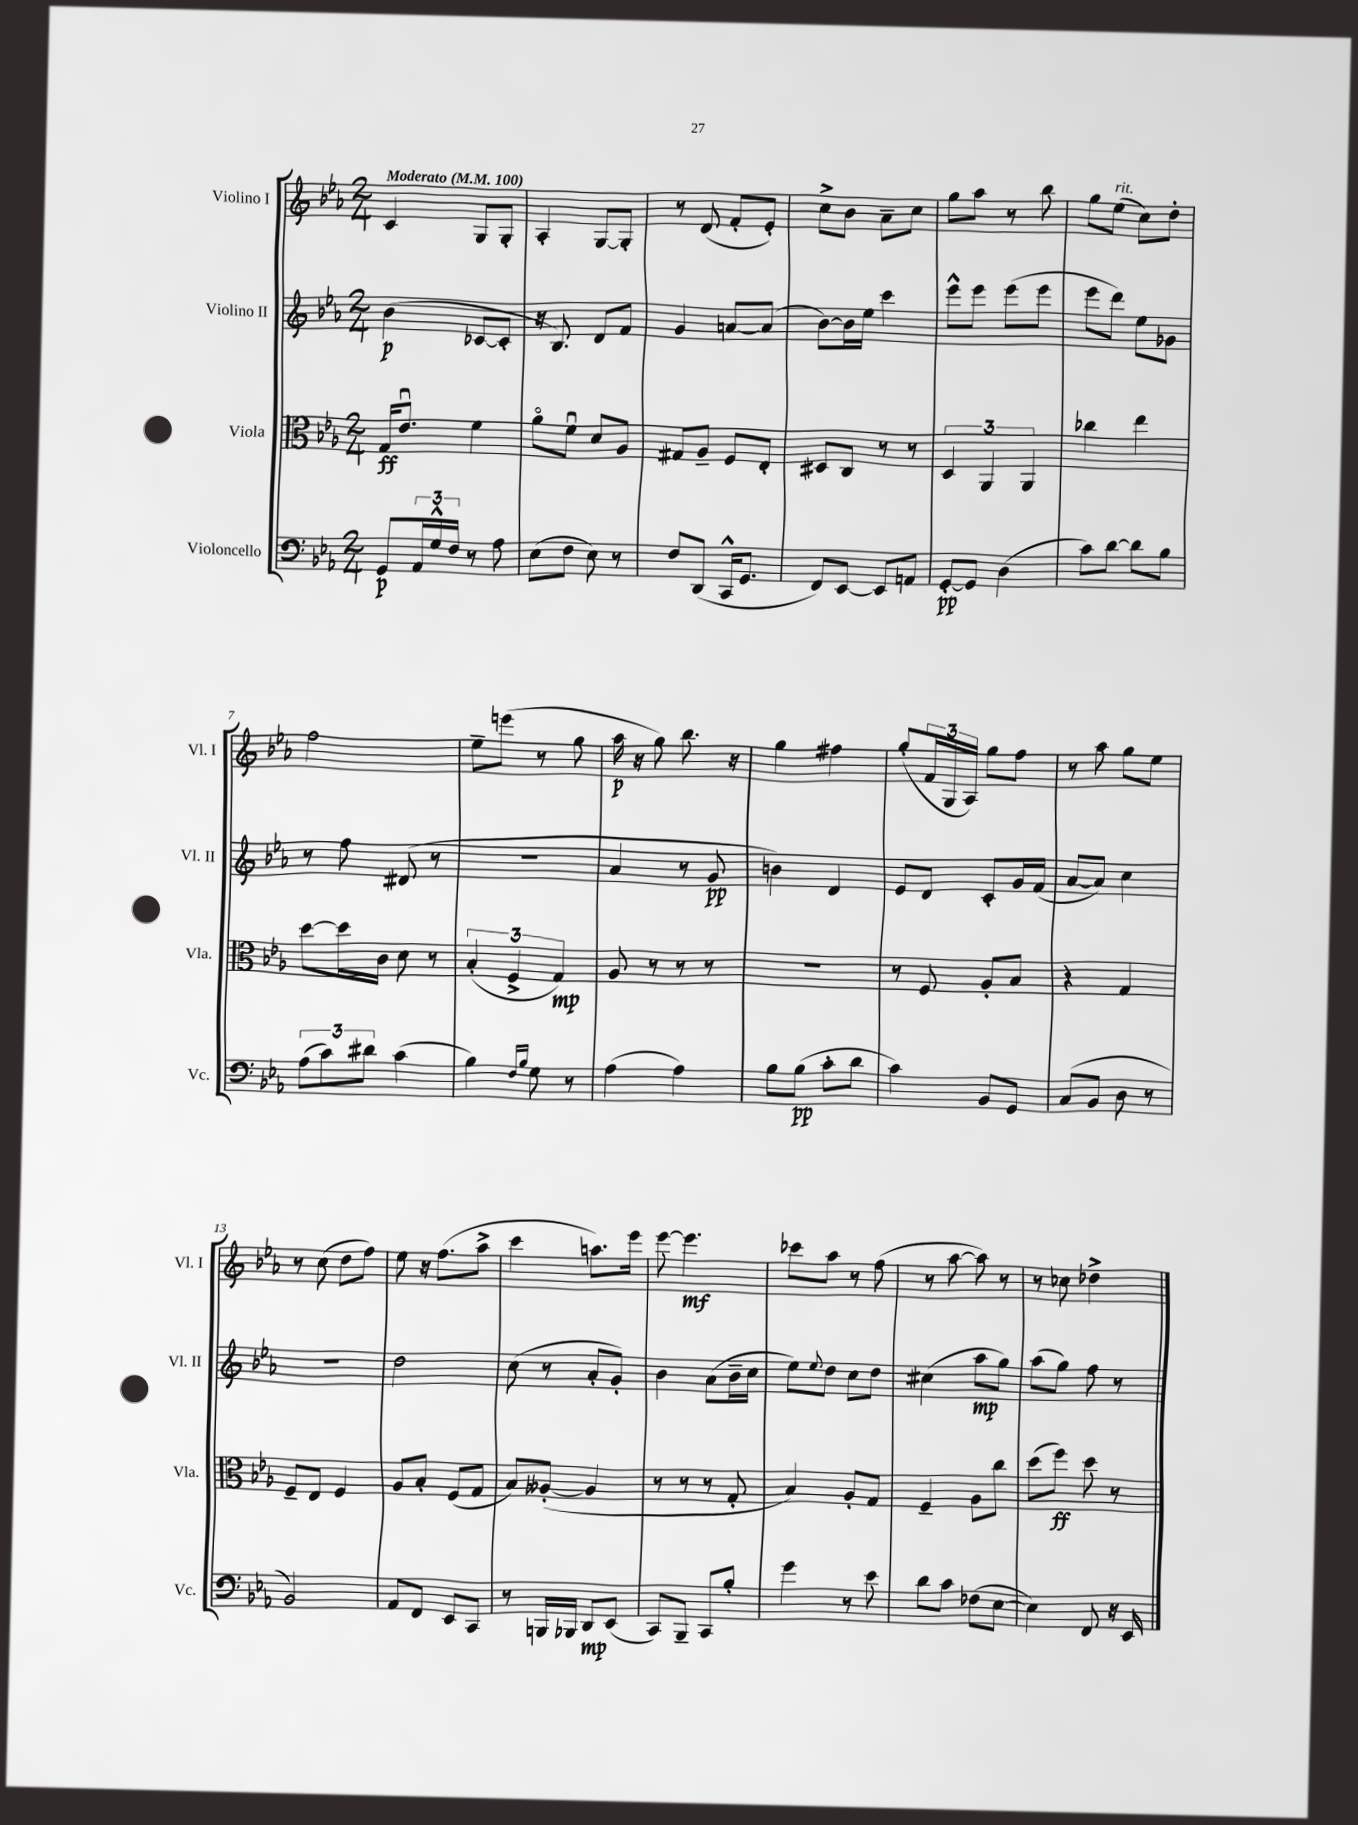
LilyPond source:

<<
\new StaffGroup <<
\new Staff = "s0" \with { instrumentName = "Violino I" shortInstrumentName = "Vl. I" } {
    \clef treble \key ees \major \numericTimeSignature \time 2/4 \tempo "Moderato" 4 = 100
    c'4 g8 g8-. |
    aes4-. g8~ g8-. |
    r8 d'8( f'8-. ees'8-.) |
    c''8-> bes'8 aes'8-- c''8 |
    g''8 aes''8 r8 bes''8 |
    g''8 ees''8^\markup { \italic "rit." }( c''8) d''8-. |
    f''2 |
    ees''8-- e'''8( r8 g''8 |
    aes''16\p r16 g''8) bes''8. r16 |
    g''4 fis''4 |
    g''8-.( \tuplet 3/2 { f'16 g16 aes16) } g''8 f''8 |
    r8 aes''8 g''8 ees''8 |
    r8 c''8( d''8 f''8) |
    ees''8 r16 f''8.( aes''8-> |
    c'''4 a''8.) ees'''16 |
    ees'''8~ ees'''4.\mf |
    ces'''8 aes''8 r8 f''8( |
    r8 aes''8~ aes''8) r8 |
    r8 ces''8 des''4-> \bar "|." |
}
\new Staff = "s1" \with { instrumentName = "Violino II" shortInstrumentName = "Vl. II" } {
    \clef treble \key ees \major \numericTimeSignature \time 2/4
    bes'4\p( ces'8~ ces'8-. |
    r16 bes8.) d'8 f'8 |
    g'4 a'8~ a'8( |
    bes'8~) bes'16 ees''16 c'''4 |
    ees'''8-^ ees'''8 ees'''8( ees'''8 |
    ees'''8 d'''8) ees''8 ges'8 |
    r8 f''8 dis'8( r8 |
    R2 |
    aes'4 r8 g'8\pp |
    b'4) d'4 |
    ees'8 d'8 c'8-. g'16 f'16( |
    aes'8~ aes'8) c''4 |
    r2 |
    d''2 |
    c''8( r8 aes'8-. g'8-.) |
    bes'4 aes'8( bes'16-- c''16 |
    ees''8) \appoggiatura { ees''8 } d''8 c''8 d''8 |
    cis''4( aes''8\mp g''8) |
    aes''8( g''8) f''8 r8 \bar "|." |
}
\new Staff = "s2" \with { instrumentName = "Viola" shortInstrumentName = "Vla." } {
    \clef alto \key ees \major \numericTimeSignature \time 2/4
    g16\ff ees'8.\downbow f'4 |
    aes'8\flageolet f'8\downbow d'8 aes8 |
    gis8 aes8-- f8 ees8-. |
    dis8 c8 r8 r8 |
    \tuplet 3/2 { d4 aes,4 aes,4 } |
    ces''4 ees''4 |
    d''8~ d''16 c'16 d'8 r8 |
    \tuplet 3/2 { bes4-.( f4-> g4\mp) } |
    aes8 r8 r8 r8 |
    r2 |
    r8 f8 aes8-. bes8 |
    r4 g4 |
    f8-- ees8 f4 |
    aes8 bes8-. f8( g8 |
    bes8) aeses8~-.( aeses4 |
    r8 r8 r8 g8-. |
    bes4) aes8-. g8 |
    f4-- aes8 c''8 |
    d''8( f''8\ff) d''8 r8 \bar "|." |
}
\new Staff = "s3" \with { instrumentName = "Violoncello" shortInstrumentName = "Vc." } {
    \clef bass \key ees \major \numericTimeSignature \time 2/4
    g,8\p \tuplet 3/2 { aes,16 g16-^ f16 } r8 aes8 |
    ees8( f8 ees8) r8 |
    f8 d,8( c,16-^ g,8. |
    f,8) ees,8~ ees,8 a,8 |
    g,8~-.\pp g,8 d4( |
    c'8) d'8~ d'8 bes8 |
    \tuplet 3/2 { aes8( c'8) dis'8 } c'4( |
    bes4) \grace { f16 bes16 } g8 r8 |
    aes4( aes4) |
    bes8 bes8\pp( c'8-. d'8 |
    c'4) bes,8 g,8 |
    c8( bes,8 d8 r8 |
    bes,2) |
    aes,8 f,8 ees,8 c,8 |
    r8 b,,16 bes,,16 d,8\mp ees,8( |
    c,8) bes,,8-- c,8 bes8-. |
    g'4 r8 ees'8 |
    d'8 c'8 fes8( ees8~ |
    ees4) f,8 r16 ees,16 \bar "|." |
}
>>
>>
